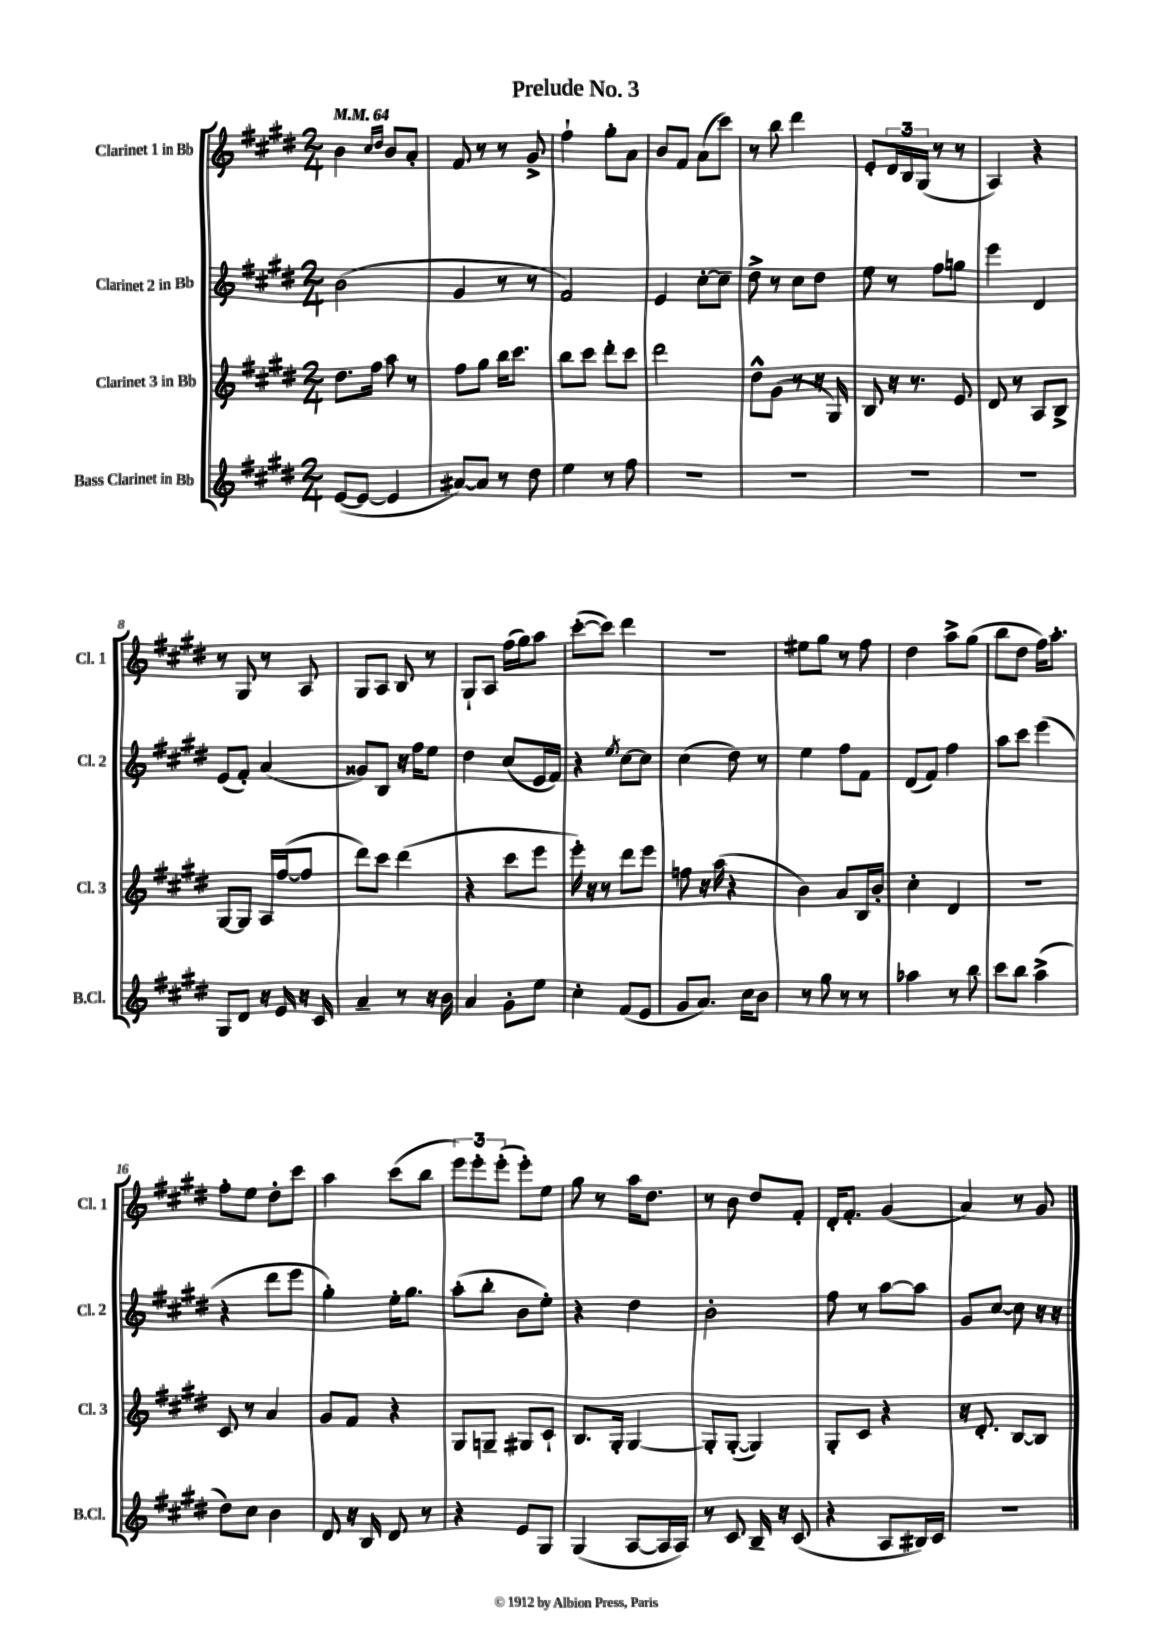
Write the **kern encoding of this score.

**kern	**kern	**kern	**kern
*staff4	*staff3	*staff2	*staff1
*clefG2	*clefG2	*clefG2	*clefG2
*k[f#c#g#d#]	*k[f#c#g#d#]	*k[f#c#g#d#]	*k[f#c#g#d#]
*M2/4	*M2/4	*M2/4	*M2/4
*MM64	*MM64	*MM64	*MM64
([8e	8.dd#	(2b	4b
8e_	.	.	.
.	16ff#	.	.
.	.	.	16qqcc#
.	.	.	16qqdd#
4e]	8aa	.	8b
.	8r	.	8a'
=	=	=	=
[8a#)	8ff#	4g#	8f#
8a#]	8gg#	.	8r
8r	16bb	8r	8r
.	8.ccc#	.	.
8dd#	.	8r	8g#^
=	=	=	=
4ee	8bb	2f#)	4ff#`
.	8ccc#	.	.
8r	8ddd#'	.	8gg#'
8ff#	8ccc#	.	8a
=	=	=	=
2r	2ddd#	4e	8b
.	.	.	8f#
.	.	[8cc#'	(8a
.	.	8cc#~]	8ccc#)
=	=	=	=
2r	8dd#^^	8dd#^	8r
.	(8g#	8r	8bb
.	8r	8cc#	4ddd#
.	16r	8dd#	.
.	16G#)	.	.
=	=	=	=
2r	8B	8ee	8e'
.	16r	8r	24d#
.	.	.	24B
.	8.r	.	.
.	.	.	(24G#
.	.	8ff#	8r
.	8e	8gg	8r
=	=	=	=
2r	8d#	4eee	4A)
.	8r	.	.
.	8A	4d#	4r
.	8B^	.	.
=	=	=	=
8G#	[8G#	(8e	8r
8d#	8G#]	8f#')	8G#
16r	16A	(4a	8r
16e	([16ff#	.	.
16r	8ff#]	.	8A
16c#	.	.	.
=	=	=	=
4a~	8ddd#)	8g##)	8G#
.	8ccc#	8B	8A
8r	(4ddd#	16r	8B
.	.	16ff#	.
16r	.	8ee	8r
16b	.	.	.
=	=	=	=
4a	4r	4dd#	8G#`
.	.	.	8A
8g#'	8ccc#	(8cc#	(16ff#
.	.	.	16gg#)
8ee	8eee	16e	8aa
.	.	16f#)	.
=	=	=	=
4cc#'	16eee')	4r	([8ccc#'
.	16r	.	.
.	8r	.	8ccc#])
.	.	8qee	.
(8f#	8ddd#	[8cc#	4ddd#
8e	8eee	8cc#]	.
=	=	=	=
8g#	8ff	(4cc#	2r
8.a)	16r	.	.
.	(16aa	.	.
.	4r	8dd#)	.
16cc#	.	.	.
8b	.	8r	.
=	=	=	=
8r	4b)	4ee	8ee#
8gg#	.	.	8gg#
8r	8a	8ff#	8r
8r	16B	8f#	8ff#
.	16b'	.	.
=	=	=	=
4aa-	4cc#'	(8d#	4dd#
.	.	8f#)	.
8r	4d#	4ff#	8aa^
8bb	.	.	(8gg#
=	=	=	=
8ccc#	2r	8aa	8bb
8bb	.	8ccc#	8dd#
(4aa^	.	(4eee	16ff#)
.	.	.	8.aa'
=	=	=	=
8dd#)	8c#	4r	8ff#'
8cc#	8r	.	8ee
4b	4a	8ddd#	8dd#'
.	.	8eee	8ccc#
=	=	=	=
8d#	8g#	4gg#')	4aa
16r	8f#	.	.
16B	.	.	.
8d#	4r	16ee'	(8ccc#
.	.	8.gg#	.
8r	.	.	8bb
=	=	=	=
4r	8G#	(8aa'	12eee)
.	.	.	12eee'
.	8G~	8bb'	.
.	.	.	(12eee'
8e	8G#	8b	8eee')
8G#	8c#`	8ee')	8ee
=	=	=	=
(4G#	8.B	4r	8gg#
.	.	.	8r
.	16G#'	.	.
[8A	[4G#	4dd#	16aa
.	.	.	8.dd#
16A]	.	.	.
16A)	.	.	.
=	=	=	=
8r	8G#']	2b'	8r
8c#	([8G#'	.	8b
16B~	4G#])	.	8dd#
16r	.	.	.
(8c#	.	.	8f#'
=	=	=	=
4r	8G#'	8ff#	16d#'
.	.	.	8.f#'
.	8c#	8r	.
8A	4r	[8aa	(4g#
16B#)	.	8aa]	.
16c#	.	.	.
=	=	=	=
2r	16r	8g#	4a)
.	8.d#'	.	.
.	.	[8cc#	.
.	[8B	8cc#]	8r
.	8B]	16r	8g#
.	.	16r	.
==	==	==	==
*-	*-	*-	*-
